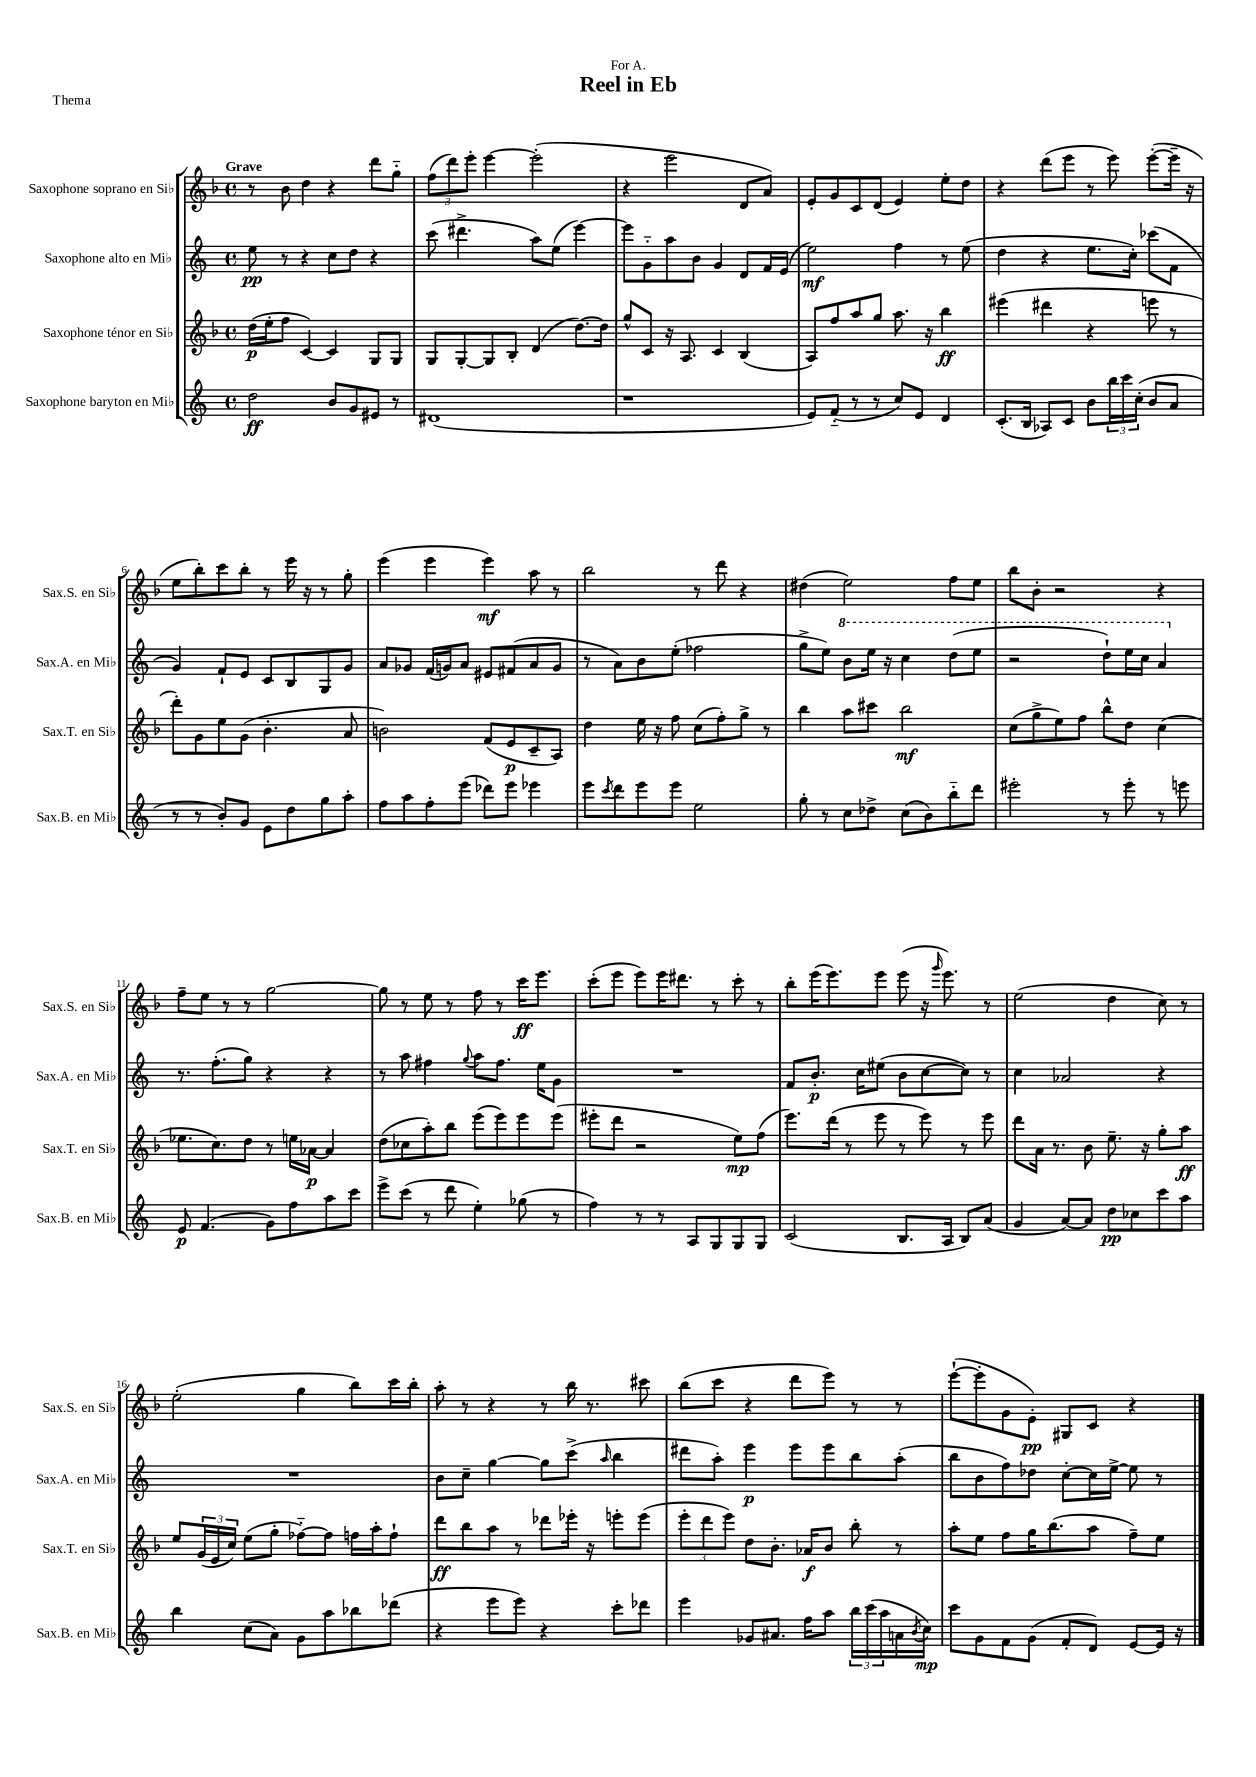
\header { title = "Reel in Eb" dedication = "For A." piece = "Thema" }
<<
\new StaffGroup <<
\new Staff = "s0" \with { instrumentName = "Saxophone soprano en Sib" shortInstrumentName = "Sax.S. en Sib" } {
    \clef treble \key f \major \defaultTimeSignature \time 4/4 \tempo "Grave"
    r8 bes'8 d''4 r4 d'''8 g''8-_ |
    \tuplet 3/2 { f''8( d'''8) e'''8-. } e'''4~ e'''2-.( |
    r4 e'''2 d'8 a'8) |
    e'8-. g'8 c'8 d'8( e'4) e''8-. d''8 |
    r4 d'''8( e'''8 r8 e'''8) e'''8~-.( e'''16-- r16 |
    e''8 bes''8-.) c'''8 bes''8-. r8 e'''16 r16 r8 g''8-. |
    e'''4( e'''4 e'''4\mf) a''8 r8 |
    bes''2 r8 d'''8 r4 |
    dis''4( e''2) f''8 e''8 |
    bes''8 bes'8-. r2 r4 |
    f''8-- e''8 r8 r8 g''2~ |
    g''8 r8 e''8 r8 f''8 r8 c'''16\ff e'''8. |
    c'''8-.( e'''8 e'''8) e'''16 dis'''8. r8 c'''8-. r8 |
    bes''8-. e'''16( e'''8.) e'''8 e'''8( r16 \grace { g'''16 } e'''8.) r8 |
    e''2( d''4 c''8) r8 |
    e''2-.( g''4 bes''8) c'''16 bes''16-. |
    a''8-. r8 r4 r8 bes''16 r8. cis'''8 |
    bes''8( c'''8 r4 d'''8 e'''8) r8 r8 |
    e'''8~-!( e'''8-. g'8 e'8-.\pp) gis8 c'8 r4 \bar "|." |
}
\new Staff = "s1" \with { instrumentName = "Saxophone alto en Mib" shortInstrumentName = "Sax.A. en Mib" } {
    \clef treble \key c \major \defaultTimeSignature \time 4/4
    e''8\pp r8 r4 c''8 d''8 r4 |
    c'''8( dis'''4.-> a''8) e''8( e'''4~) |
    e'''8 g'8-_ a''8 b'8 g'4 d'8 f'16 e'16( |
    e''2\mf) f''4 r8 e''8( |
    d''4 r4 e''8. c''16-.) ces'''8( f'8 |
    g'4) f'8-! e'8 c'8 b8 g8 g'8 |
    a'8 ges'8 f'16( g'16) a'8 eis'8 fis'8( a'8 g'8 |
    r8 a'8) b'8 e''8-.( fes''2 |
    g''8-> e''8) \ottava #1 b''8 e'''16 r16 c'''4 d'''8( e'''8 |
    r2 d'''8-!) e'''16 c'''16 a''4 \ottava #0 |
    r8. f''8.-.( g''8) r4 r4 |
    r8 a''8 fis''4 \appoggiatura { g''8 } a''8 fis''8. e''16 g'8 |
    R1 |
    f'8 b'8.-.\p c''16 eis''8( b'8 c''8~ c''8) r8 |
    c''4 aes'2 r4 |
    R1 |
    b'8 c''8-- g''4~ g''8 c'''8->( \grace { a''16 } b''4 |
    dis'''8 a''8-.) e'''4\p e'''8 e'''8 b''8 a''8-.( |
    b''8 b'8 f''8) des''8 c''8~-. c''16 e''16~-> e''8 r8 \bar "|." |
}
\new Staff = "s2" \with { instrumentName = "Saxophone ténor en Sib" shortInstrumentName = "Sax.T. en Sib" } {
    \clef treble \key f \major \defaultTimeSignature \time 4/4
    d''16\p( e''16-. f''8 c'4~) c'4 g8 g8 |
    g8 g8~-. g8 bes8-. d'4( d''8.~) d''16 |
    g''8-^ c'8 r16 a8. c'4 bes4( |
    a8) f''8 a''8 g''8 a''8. r16 bes''4\ff |
    eis'''4( dis'''4 r4 e'''8 r8 |
    d'''8-.) g'8 e''8 g'8( bes'4.-. a'8 |
    b'2) f'8( e'8\p c'8-- a8) |
    d''4 e''16 r16 f''8 c''8( f''8-.) g''8-> r8 |
    bes''4 a''8 cis'''8 bes''2\mf |
    c''8( g''8-> e''8) f''8 bes''8-^ d''8 c''4( |
    ees''8. c''8.) d''8 r8 e''16 aes'16~\p aes'4 |
    d''8( ces''8 a''8-.) bes''8 e'''8( e'''8) e'''8 e'''8( |
    eis'''8-. d'''8 r2 e''8\mp) f''8( |
    e'''8.) d'''16( r8 e'''8 r8 e'''8) r8 e'''8 |
    d'''8 a'16 r8. bes'8 e''8.-- r16 g''8-. a''8\ff |
    e''8 \tuplet 3/2 { g'16( e'16 c''16) } e''8( g''8-. fes''8~-_) fes''8 f''16 a''16-. f''8-! |
    d'''8\ff bes''8 a''8 r8 des'''8 ees'''16-. r16 e'''8-. e'''8( |
    \tuplet 3/2 { e'''8-. d'''8 e'''8) } d''8 bes'8.-. aes'16\f bes'8 bes''8-. r8 |
    a''8-. e''8 f''8 g''16 bes''8.( a''8 f''8--) e''8 \bar "|." |
}
\new Staff = "s3" \with { instrumentName = "Saxophone baryton en Mib" shortInstrumentName = "Sax.B. en Mib" } {
    \clef treble \key c \major \defaultTimeSignature \time 4/4
    d''2\ff b'8 g'8 eis'8 r8 |
    dis'1( |
    r1 |
    e'8) f'8-_( r8 r8 c''8) e'8 d'4 |
    c'8.-.( b16 aes8) c'8 b'8 \tuplet 3/2 { b''16 c'''16 c''16-.( } b'8 a'8 |
    r8 r8 b'8-.) g'8 e'8 d''8 g''8 a''8-. |
    f''8 a''8 f''8-. e'''8( des'''8) e'''8 ees'''4 |
    e'''8 \acciaccatura { c'''8 } d'''8 e'''8 e'''8 e''2 |
    g''8-. r8 c''8 des''8-> c''8( b'8) b''8-_ d'''8 |
    eis'''2-. r8 eis'''8-. r8 e'''8 |
    e'8\p f'4.( g'8) f''8 a''8 c'''8 |
    e'''8-> c'''8( r8 d'''8 e''4-.) ges''8( r8 |
    f''4) r8 r8 a8 g8 g8 g8 |
    c'2( b8. a16 b8) a'8( |
    g'4 a'8~) a'8 d''8\pp ces''8 c'''8 a''8 |
    b''4 c''8( a'8) g'8 a''8 bes''8 des'''8( |
    r4 e'''8 e'''8) r4 c'''8-. des'''8 |
    e'''4 ges'8 ais'8. f''16 a''8 \tuplet 3/2 { b''16 c'''16( a''16 } a'16 \acciaccatura { b'8 } c''16\mp) |
    c'''8 g'8 f'8 g'8( f'8-. d'8) e'8~ e'16 r16 \bar "|." |
}
>>
>>
